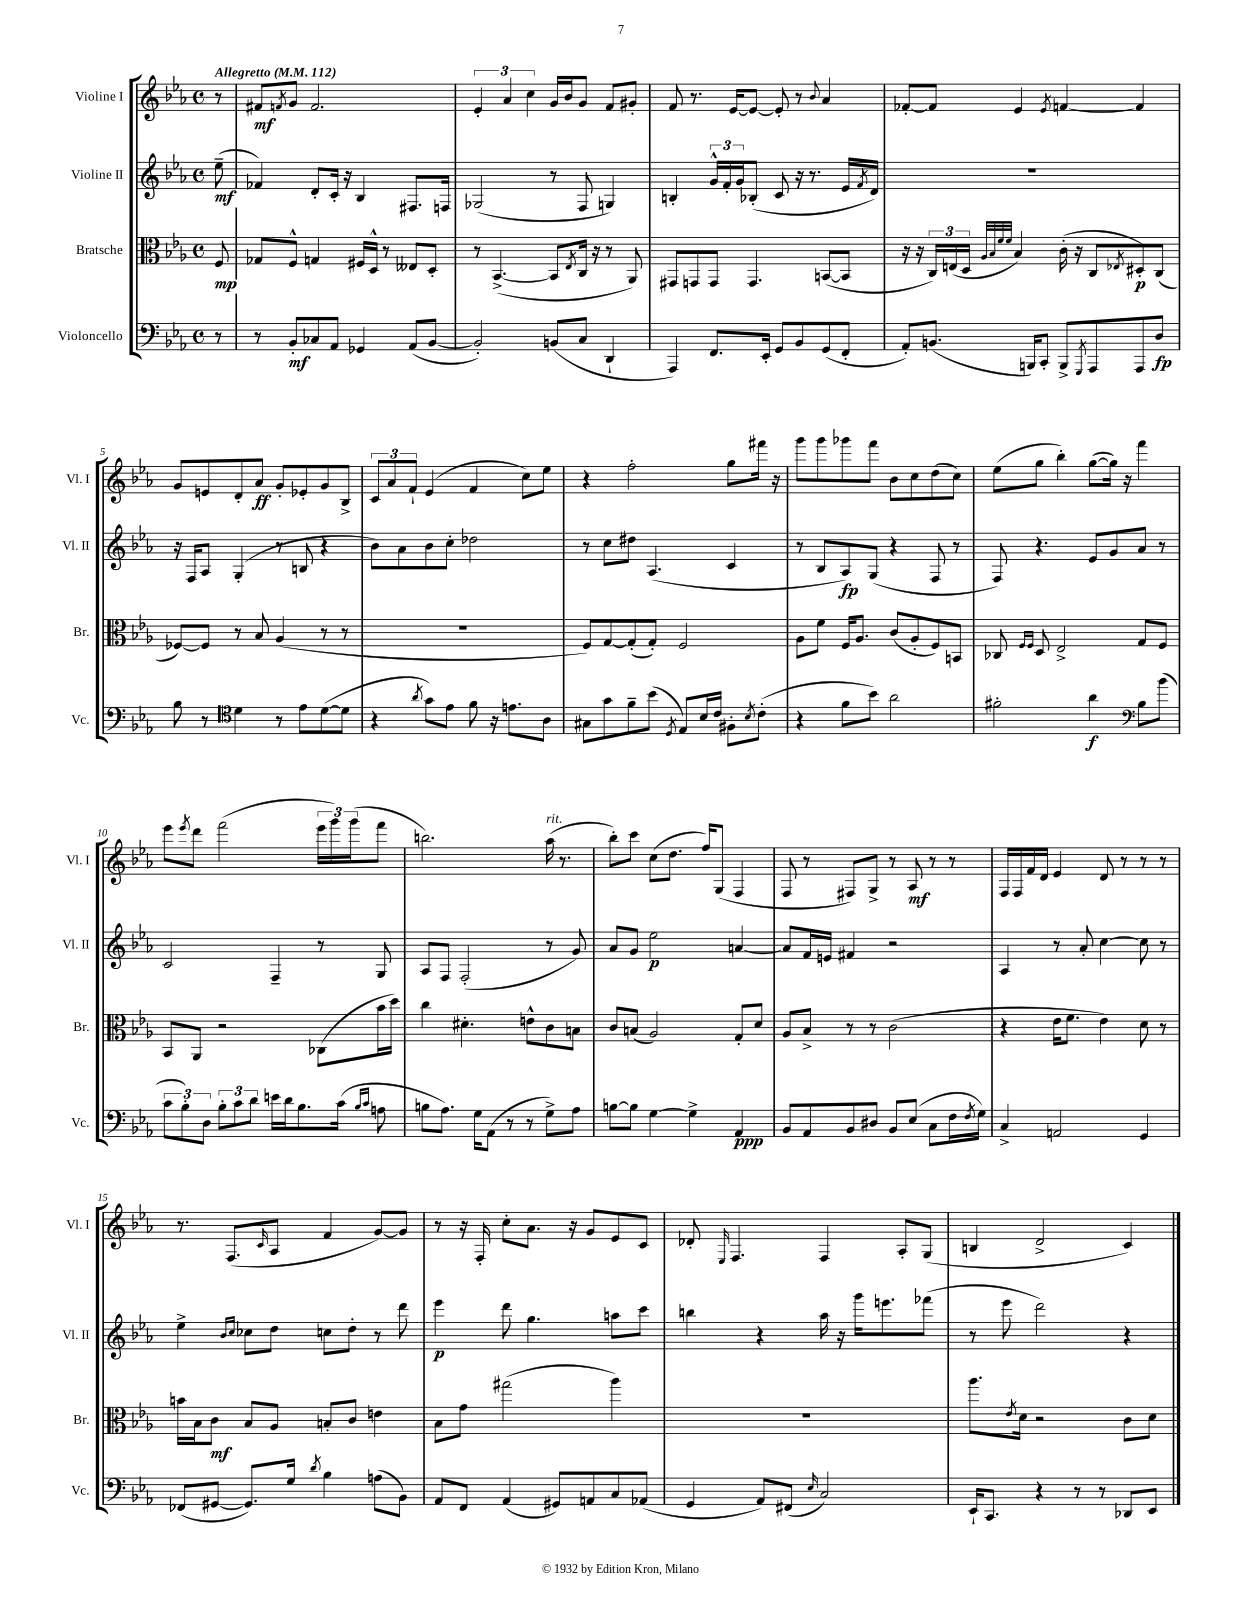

**kern	**kern	**kern	**kern
*staff4	*staff3	*staff2	*staff1
*clefF4	*clefC3	*clefG2	*clefG2
*k[b-e-a-]	*k[b-e-a-]	*k[b-e-a-]	*k[b-e-a-]
*M4/4	*M4/4	*M4/4	*M4/4
*met(c)	*met(c)	*met(c)	*met(c)
*MM112	*MM112	*MM112	*MM112
8r	8F	(8ee-~	8r
=	=	=	=
8r	8G-	4f-)	8f#
.	.	.	8qf
8BB-'	8F^^	.	8g
8C-	4G	8d'	2.f
8AA-	.	16c'	.
.	.	16r	.
4GG-	16F#	4B-	.
.	16D^^	.	.
.	8r	.	.
(8AA-	8E--	8.F#	.
[8BB-	8D'	.	.
.	.	16F	.
=	=	=	=
2BB-'])	8r	(2G-	6e-'
.	([4.BB-^	.	.
.	.	.	6a-
.	.	.	6cc
(8BB	8BB-]	8r	16g
.	.	.	16b-
.	8qE-	.	.
8C	16C	8F	8g
.	16r	.	.
4DD`	8r	4G)	8f
.	8AA-)	.	8g#'
=	=	=	=
4AAA-)	8GG#	4B'	8f
.	8GG	.	8.r
8.FF	8GG	24g^^	.
.	.	24f'	.
.	.	.	[16e-
.	.	24g	.
.	4.GG	(8B-'	8e-_
16EE-'	.	.	.
8GG	.	8c	8e-']
8BB-	.	16r	8r
.	.	8.r	.
.	.	.	8qqb-
(8GG	([8BB	.	4a-
8FF'	8BB]	16e-	.
.	.	8qf	.
.	.	16d)	.
=	=	=	=
8AA-')	16r	1r	[8f-'
.	16r	.	.
(8.BB	24C)	.	8f-]
.	(24E	.	.
.	24D	.	.
.	32qqA-	.	.
.	32qqB-	.	.
.	32qqf	.	.
.	32qqf	.	.
.	4B-)	.	4e-
16BBB)	.	.	.
8CC'	.	.	.
.	.	.	8qe-
8BBB^	(16c'	.	[4f
.	16r	.	.
8qGGG	.	.	.
8AAA-	8C	.	.
.	8qE-	.	.
8AAA-	8D#')	.	4f]
8D	(8C	.	.
=	=	=	=
8B-	[8F-)	16r	8g
.	.	16F	.
8r	8F-]	8A-	8e
*clefC4	*	*	*
4d	8r	(4G'	8d'
.	8B-	.	8a-
8r	(4A-	8r	8g'
8e-	.	8B	8e-'
([8d	8r	4r	8g
8d]	8r	.	8B-^
=	=	=	=
4r	1r	8b-)	12c
.	.	.	12a-
.	.	8a-	.
.	.	.	12f`
8qa-	.	.	.
8g)	.	8b-	(4e-
8e-	.	8cc'	.
8f	.	2dd-	4f
16r	.	.	.
8.e	.	.	.
.	.	.	8cc)
8A-	.	.	8ee-
=	=	=	=
8G#	8F)	8r	4r
8g	[8G	8cc	.
8f~	(8G']	8dd#	2ff'
(8b-	8G')	(4.A-	.
8qD	.	.	.
8E-)	2F	.	.
16B-	.	.	.
16c	.	.	.
8F#'	.	4c	8gg
8qB-	.	.	.
(8c'	.	.	16fff#
.	.	.	16r
=	=	=	=
4r	8A-	8r	8ggg
.	8f	8B-	8ggg
8f	16F	8A-)	8ggg-
.	8.A-	.	.
8b-)	.	(8G	8fff
2a-	(8c	4r	8b-
.	8A-'	.	8cc
.	8F)	8F	(8dd
.	8BB	8r	8cc)
=	=	=	=
2f#'	8C-	8F)	(8ee-
.	16qqF	.	.
.	16qqF	.	.
.	8D	4.r	8gg
.	2E-^	.	4bb-')
4a-	.	8e-	([8gg
.	.	8g	16gg])
.	.	.	16r
*clefF4	*	*	*
8B-	8G	8a-	4fff
(8b-	8F	8r	.
=	=	=	=
12c	8BB-	2c	8eee-
12B-')	.	.	.
.	.	.	8qeee-
.	8AA-	.	8ddd
12D	.	.	.
12B-'	2r	.	(2fff
12c	.	.	.
12d	.	.	.
16e	.	4F~	.
16d	.	.	.
8.B-	.	.	.
.	(8C-	8r	24eee-
.	.	.	24ggg)
(16c	.	.	.
.	.	.	(24ggg
16qqB-	.	.	.
16qqc	.	.	.
8A	16b-	8G	8fff
.	16dd)	.	.
=	=	=	=
8B	4cc	8A-	2.bb)
8.A-)	.	8F	.
.	4.d#'	(2F'	.
16G	.	.	.
(8AA-	.	.	.
8r	.	.	.
8r	8e^^	.	.
8G^)	8c	8r	(16aa-
.	.	.	8.r
8A-	8B	8g)	.
=	=	=	=
[8B	8c	8a-	8bb-')
8B]	(8B	8g	8ccc
[4G	2A-)	2ee-	(8cc
.	.	.	8.dd
4G^]	.	.	.
.	.	.	16ff)
.	.	.	(8G
4AA-	8G'	[4a	4F
.	8d	.	.
=	=	=	=
8BB-	8A-	8a]	8F
8AA-	8B-^	16f	8r
.	.	16e	.
8BB-	8r	4f#	8F#)
8D#	8r	.	8G^
8BB-	(2c	2r	8r
(8E-	.	.	8A-
8C	.	.	8r
16F	.	.	8r
8qF	.	.	.
16G)	.	.	.
=	=	=	=
4C^	4r	4A-	16F
.	.	.	16F
.	.	.	16f
.	.	.	16d
2AA	16e-	8r	4e-
.	8.f	.	.
.	.	8a-'	.
.	4e-)	[4cc	8d
.	.	.	8r
4GG	8d	8cc]	8r
.	8r	8r	8r
=	=	=	=
(8FF-	16b	4ee-^	8.r
.	16B-	.	.
[8GG#	8c	.	.
.	.	.	(8.F
.	.	16qqb-	.
.	.	16qqcc	.
8.GG#])	8B-	8cc-	.
.	.	.	16qqc
.	8A-	8dd	8A-
16G	.	.	.
8qd	.	.	.
4B-	8B'	8cc	4f
.	8c	8dd'	.
(8A	4e	8r	[8g)
8BB-)	.	8ddd	8g]
=	=	=	=
8AA-	8B-	4eee-	8r
8FF	8g	.	16r
.	.	.	16F'
(4AA-	(2gg#	8ddd	8cc'
.	.	4.gg	8.a-
8GG#)	.	.	.
.	.	.	16r
8AA	.	.	8g
8C	4aa-)	8aa	8e-
(8AA-	.	8ccc	8c
=	=	=	=
4GG	1r	4bb	8d-'
.	.	.	16qqE-
.	.	.	4.F
8AA-)	.	4r	.
(8FF#	.	.	.
16qqE-	.	.	.
2C)	.	16aa-	4F
.	.	16r	.
.	.	16ggg	.
.	.	8.eee	.
.	.	.	8A-'
.	.	(8fff-	(8G
=	=	=	=
16EE-`	8.aa-	8r	4B
8.CC	.	.	.
.	.	8eee-	.
.	8qe-	.	.
.	16d	.	.
4r	2r	2ddd)	2d^
8r	.	.	.
8r	.	.	.
8DD-	8c	4r	4c)
8EE-	8d	.	.
==	==	==	==
*-	*-	*-	*-
